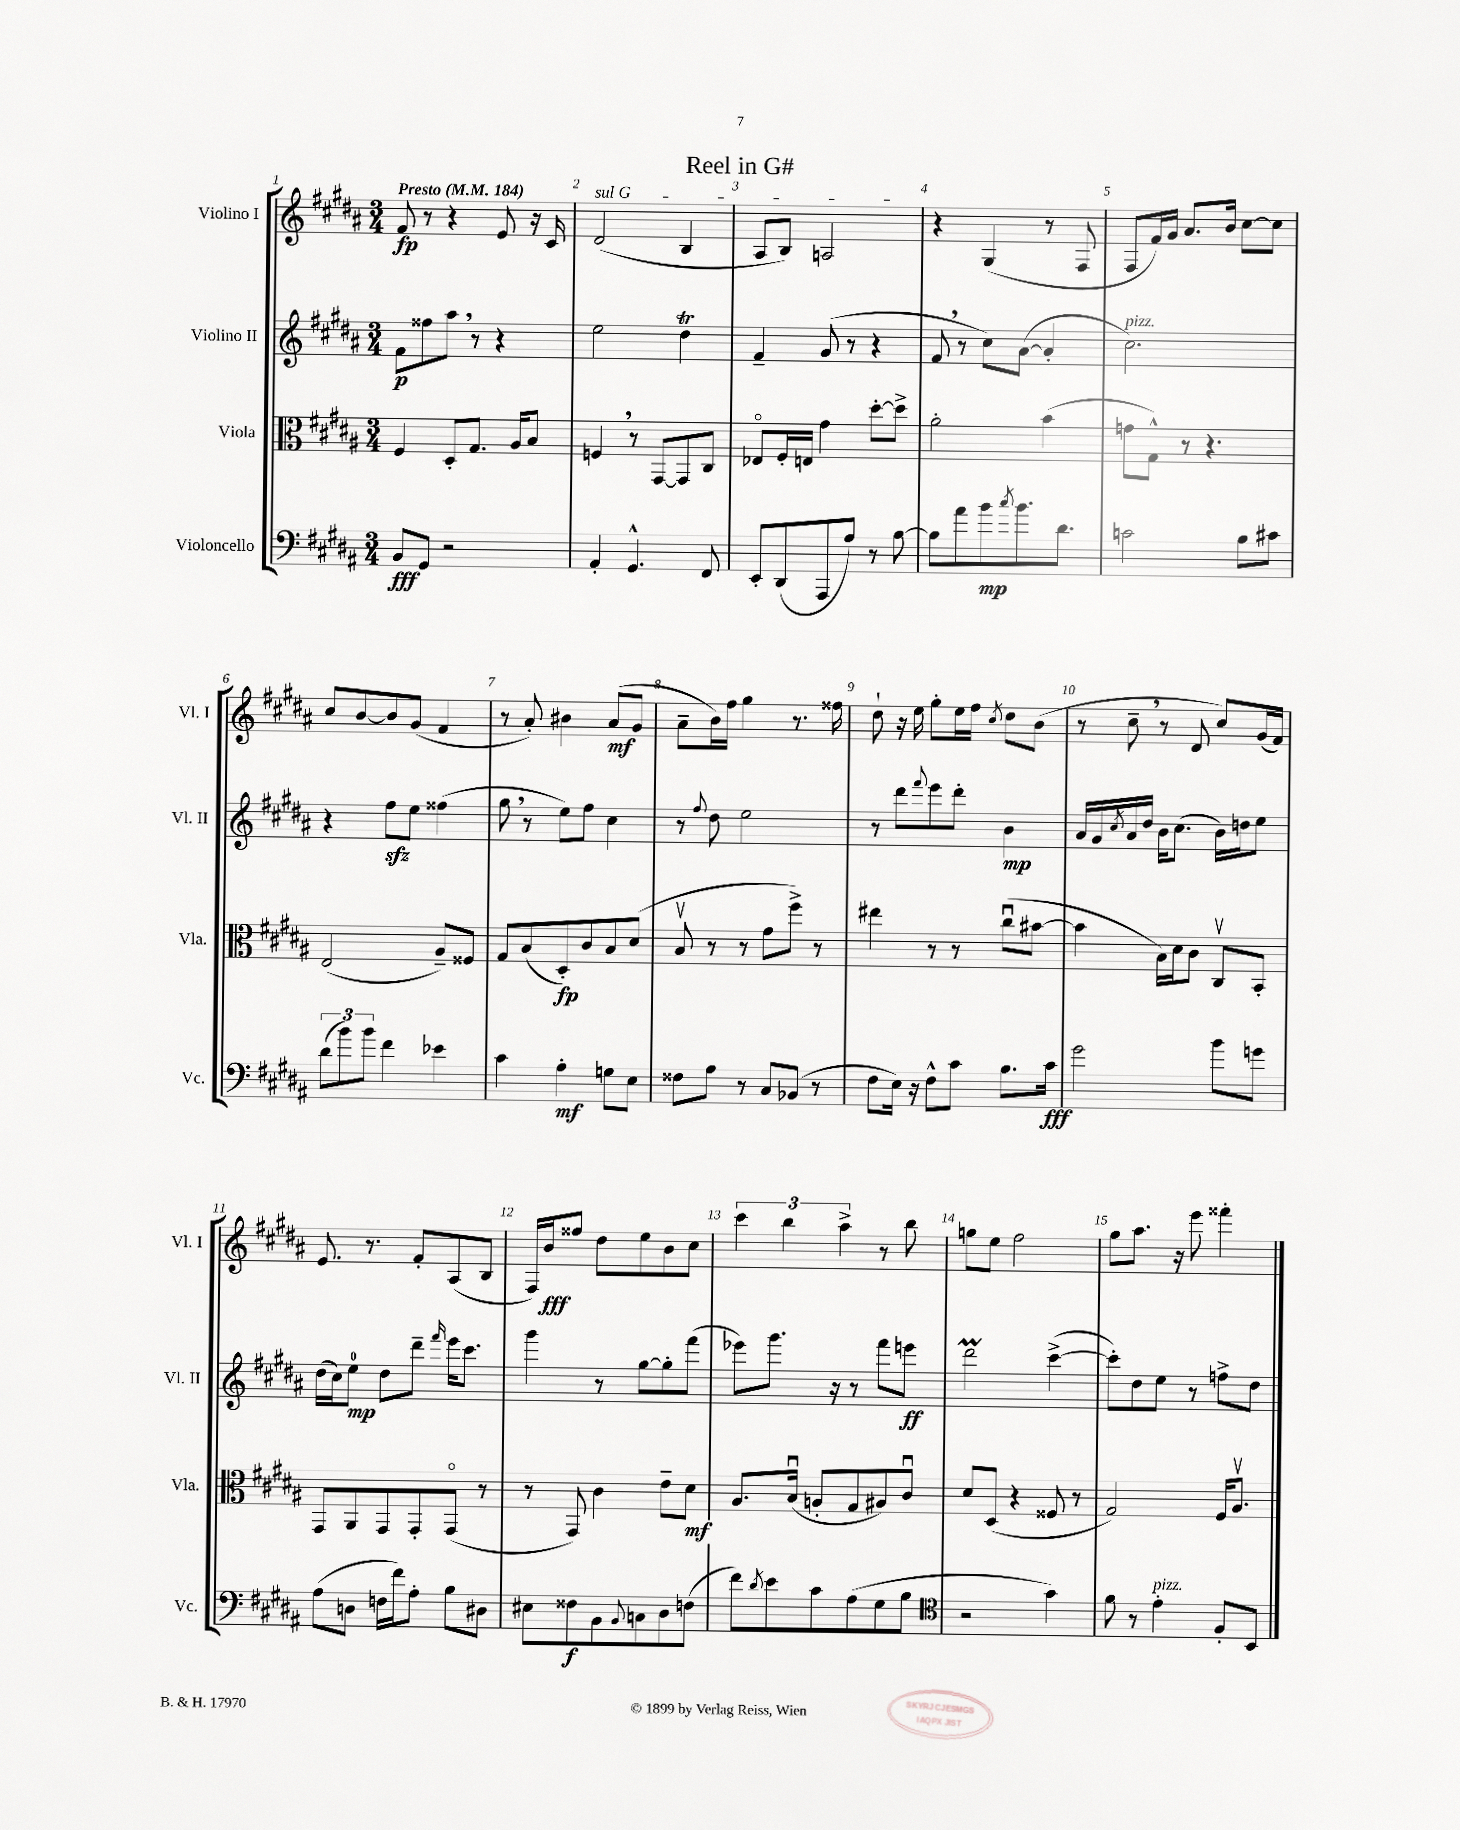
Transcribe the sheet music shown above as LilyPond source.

\header { title = "Reel in G#" }
<<
\new StaffGroup <<
\new Staff = "s0" \with { instrumentName = "Violino I" shortInstrumentName = "Vl. I" } {
    \clef treble \key b \major \numericTimeSignature \time 3/4 \tempo "Presto" 4 = 184
    fis'8\fp r8 r4 e'8 r16 cis'16 |
    \once \override TextSpanner.bound-details.left.text = \markup { \italic "sul G" } dis'2\startTextSpan( b4 |
    ais8 b8) a2\stopTextSpan |
    r4 gis4( r8 fis8 |
    fis8 fis'16) gis'16 ais'8. b'16 cis''8~ cis''8 |
    cis''8 b'8~ b'8 gis'8( fis'4 |
    r8 ais'8-.) bis'4 ais'8\mf( gis'8 |
    ais'8-- b'16) fis''16 gis''4 r8. fisis''16 |
    dis''8-! r16 e''16 gis''8-. e''16 fis''16 \acciaccatura { cis''8 } dis''8 b'8( |
    r8 cis''8-- \breathe r8 dis'8 cis''8) gis'16( fis'16) |
    e'8. r8. fis'8-. ais8( b8 |
    fis16) b'16\fff fisis''8 dis''8 e''8 b'8 cis''8 |
    \tuplet 3/2 { cis'''4 b''4 ais''4-> } r8 b''8 |
    g''8 e''8 fis''2 |
    gis''8 ais''8. r16 e'''8 fisis'''4-. \bar "|." |
}
\new Staff = "s1" \with { instrumentName = "Violino II" shortInstrumentName = "Vl. II" } {
    \clef treble \key b \major \numericTimeSignature \time 3/4
    fis'8\p fisis''8 ais''8 \breathe r8 r4 |
    e''2 dis''4\trill |
    fis'4-- gis'8( r8 r4 |
    fis'8 \breathe r8 cis''8) ais'8~( ais'4-. |
    cis''2.^\markup { \italic "pizz." }) |
    r4 fis''8\sfz e''8 fisis''4( |
    gis''8 \breathe r8 e''8) fis''8 cis''4 |
    r8 \appoggiatura { fis''8 } dis''8 e''2 |
    r8 dis'''8 \appoggiatura { fis'''8 } e'''8 dis'''8-. b'4\mp |
    ais'16 gis'16 \acciaccatura { cis''8 } ais'16 dis''16 b'16 cis''8.( b'16) d''16 e''8 |
    dis''16( cis''16) e''8-0\mp dis''8 dis'''8-- \grace { fis'''16 } e'''16 cis'''8. |
    gis'''4 r8 gis''8~ gis''8-. fis'''8( |
    ees'''8) gis'''8. r16 r8 fis'''8 e'''8\ff |
    dis'''2\prall cis'''4~->( |
    cis'''8-.) dis''8 e''8 r8 f''8-> dis''8 \bar "|." |
}
\new Staff = "s2" \with { instrumentName = "Viola" shortInstrumentName = "Vla." } {
    \clef alto \key b \major \numericTimeSignature \time 3/4
    fis4 dis8-. gis8. ais16 b8 |
    f4 \breathe r8 gis,8~ gis,8 cis8 |
    ees8\flageolet fis16-. e16 gis'4 dis''8~-. dis''8-> |
    ais'2-. b'4( |
    g'8 gis8-^) r8 r4. |
    e2( ais8--) fisis8 |
    gis8 b8( dis8-.\fp) cis'8 b8 dis'8( |
    b8\upbow r8 r8 gis'8 fis''8->) r8 |
    eis''4 r8 r8 cis''8\downbow( bis'8~ |
    bis'4 b16) dis'16 cis'8 cis8\upbow b,8-. |
    gis,8 ais,8 gis,8 gis,8-. gis,8\flageolet( r8 |
    r8 gis,8) cis'4 e'8-- dis'8\mf |
    ais8. b16\downbow( a8-. gis8 ais8) cis'8\downbow |
    dis'8 dis8( r4 fisis8 r8 |
    gis2) fis16 ais8.\upbow \bar "|." |
}
\new Staff = "s3" \with { instrumentName = "Violoncello" shortInstrumentName = "Vc." } {
    \clef bass \key b \major \numericTimeSignature \time 3/4
    b,8\fff gis,8 r2 |
    ais,4-. gis,4.-^ fis,8 |
    e,8-. dis,8( ais,,8 ais8) r8 b8~ |
    b8 ais'8 b'8\mp \acciaccatura { cis''8 } b'8. dis'8. |
    c'2 b8 cis'8 |
    \tuplet 3/2 { dis'8( b'8) b'8 } fis'4 ees'4 |
    cis'4 ais4-.\mf g8 e8 |
    fisis8 ais8 r8 cis8 bes,8( r8 |
    fis8 e16) r16 fis8-^ cis'8 b8. cis'16\fff |
    gis'2 b'8 g'8 |
    ais8( d8 f16 fis'16) ais8-. b8 dis8 |
    eis8 fisis8\f b,8 \appoggiatura { b,8 } c8 dis8 f8( |
    fis'8) \acciaccatura { dis'8 } e'8 cis'8 ais8( gis8 b8 |
    \clef tenor r2 gis'4) |
    fis'8 r8 e'4-.^\markup { \italic "pizz." } fis8-. b,8 \bar "|." |
}
>>
>>
\layout { \context { \Score \override BarNumber.break-visibility = ##(#f #t #t) barNumberVisibility = #all-bar-numbers-visible } }
